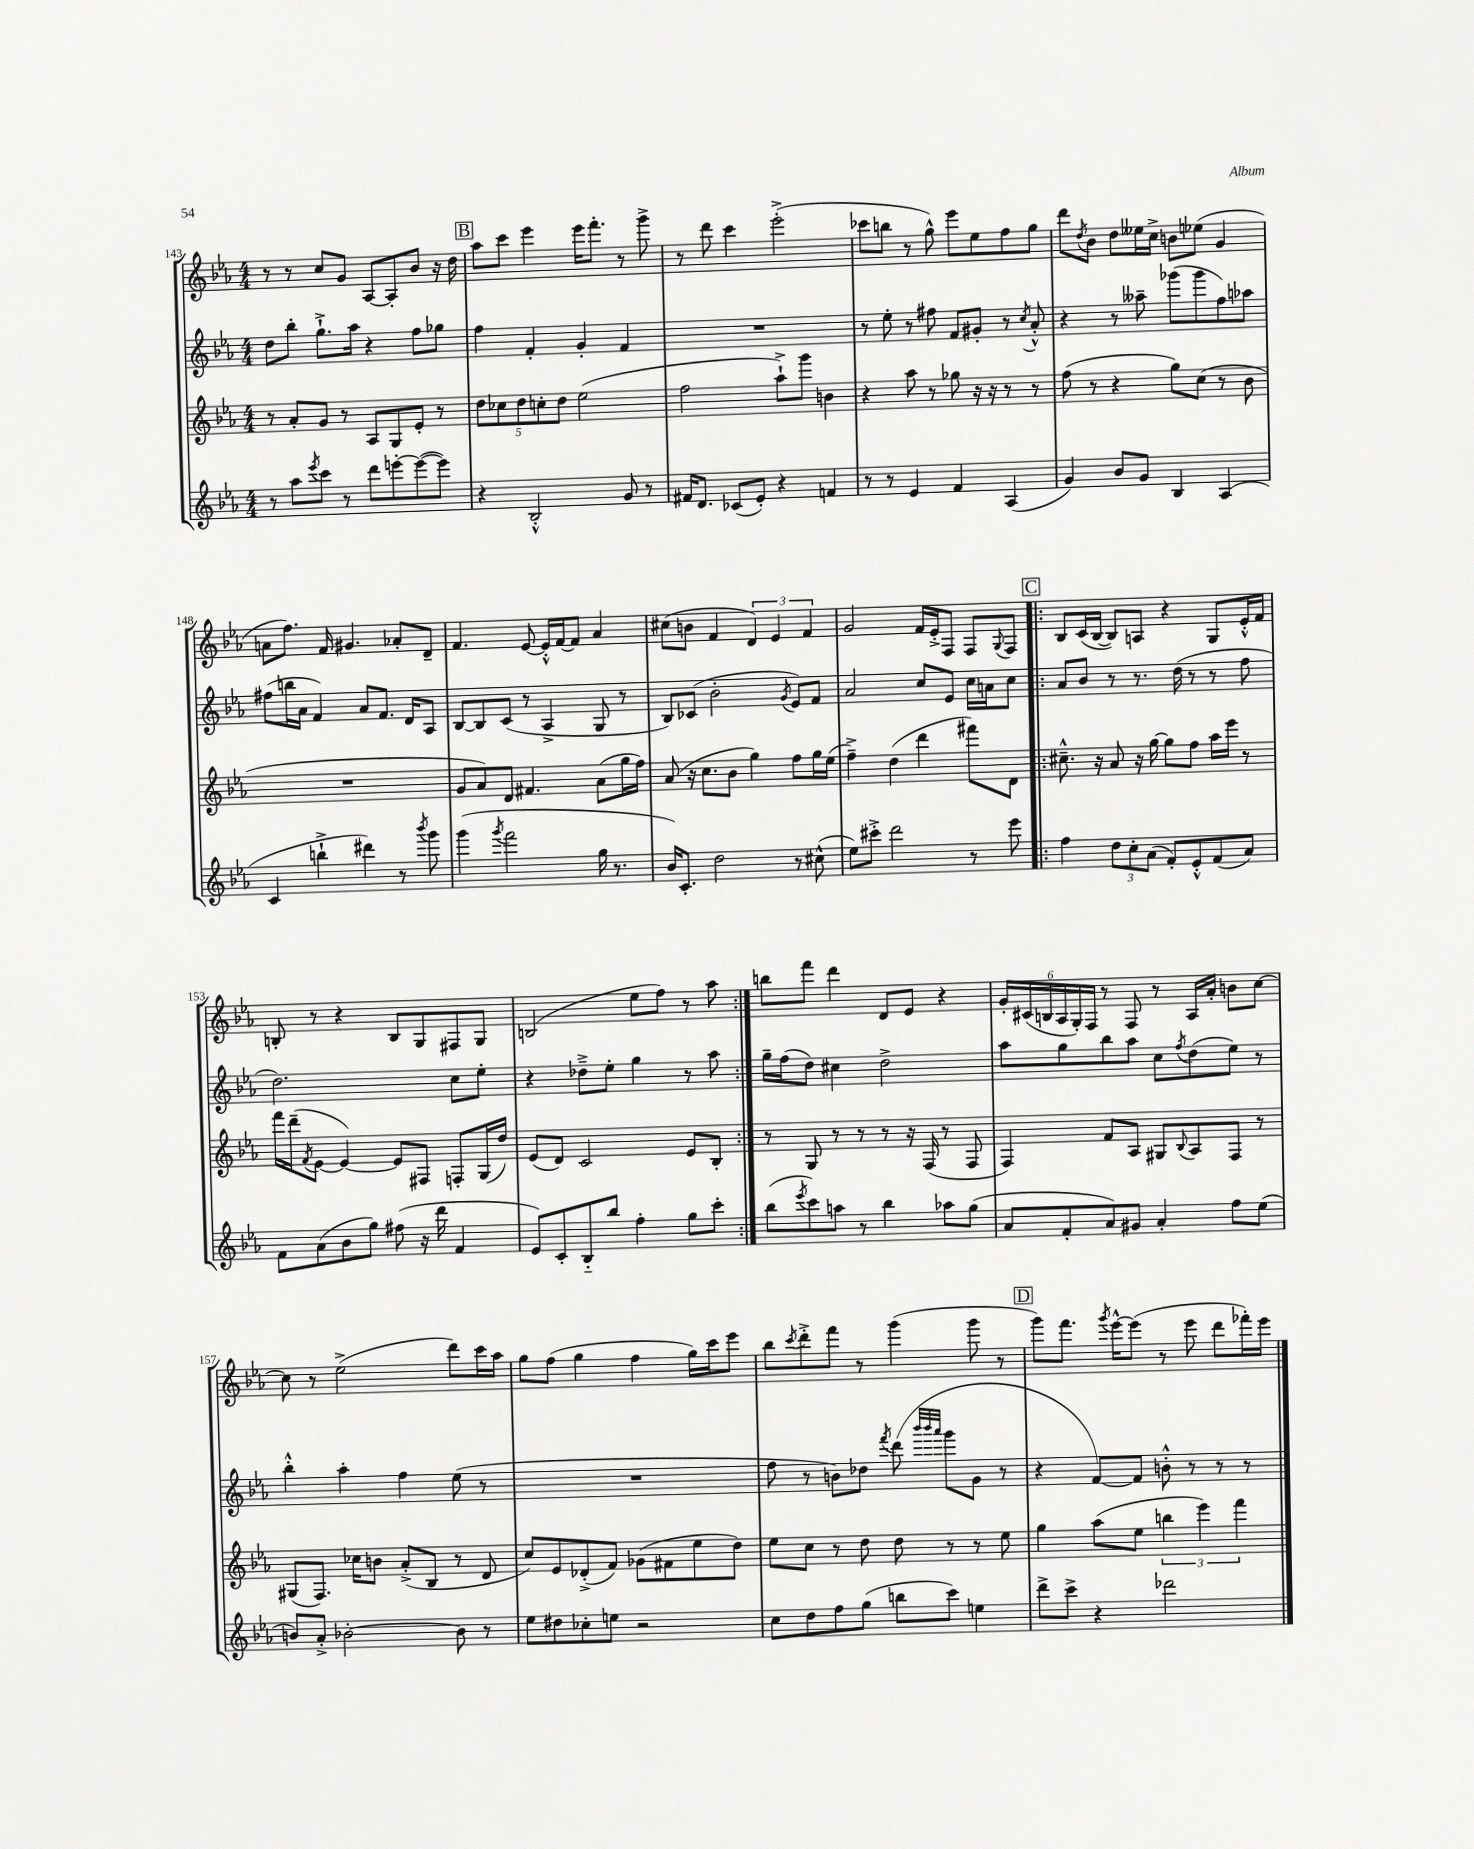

**kern	**kern	**kern	**kern
*staff4	*staff3	*staff2	*staff1
*clefG2	*clefG2	*clefG2	*clefG2
*k[b-e-a-]	*k[b-e-a-]	*k[b-e-a-]	*k[b-e-a-]
*M4/4	*M4/4	*M4/4	*M4/4
8r	8r	8dd\L	8r
8aa-\L	8a-'/L	8bb-'\J	8r
8qeee-/	.	.	.
8ccc\J	8g/J	8.gg`^\L	8cc/L
8r	8r	.	8g/J
.	.	16aa-\Jk	.
8ddd\L	8A-/L	4r	[8A-/L
[8eee'\	8G/	.	8A-'/]
(8eee\_	8e-'/J	8ff\L	8b-/J
8eee\]J)	8r	8gg-\J	16r
.	.	.	16dd\
=	=	=	=
4r	10dd\L	4ff\	8aa-\L
.	10cc-\	.	.
.	.	.	8ccc\J
.	10dd\	.	.
2B-'^^/	.	4f'/	4eee-\
.	10cc'\	.	.
.	10dd\J	.	.
.	(2ee-\	4g'/	16eee-\LK
.	.	.	8.fff'\J
8g/	.	4f/	8r
8r	.	.	8ggg^\
=	=	=	=
16f#/LK	2ff\	1r	8r
8.d/J	.	.	.
.	.	.	8ddd\
(8c-/L	.	.	4ccc\
8e-'/J)	.	.	.
4r	8aa-`^\L)	.	(2eee-'^\
.	8ggg\J	.	.
4f/	4b\	.	.
=	=	=	=
8r	4r	8r	8ccc-\L
8r	.	8ee-'\	8bb\J
4e-/	8aa-\	8r	8r
.	8r	8ff#\	8gg^^\)
4f/	8gg-\	8f/L	8eee-\L
.	16r	8g#'/J	8ee-\
.	16r	.	.
(4A-/	8r	8r	8ff\
.	.	8qcc/	.
.	8r	8a-'^^/	8gg\J
=	=	=	=
4g/)	(8ff\	4r	8ddd\L
.	.	.	8qdd/
.	8r	.	8b-\J
8b-/L	4r	8r	8dd\L
8g/J	.	8aa--~\	16ee--\L
.	.	.	16cc^\JJ
4B-/	8gg\L)	(8ggg-\L	8b\L
.	(8cc\J	8ggg-\	(8ee-\J
(4A-/	8r	8ff\)	4g/
.	8b-\	8aa-\J	.
=	=	=	=
4c/	1r	(8ff#\L	8a\L
.	.	16bb\L	8.ff\J)
.	.	16a-\JJ	.
4bb`^\	.	4f/)	.
.	.	.	16f/
.	.	.	4.g#/
4ddd#\)	.	8a-/L	.
.	.	8.f/J	.
8r	.	.	8a-'/L
.	.	16d/LK	.
8qbbb-/	.	.	.
8ggg\	.	8A-/J	8d~/J
=	=	=	=
(4ggg\	8g/L	[8B-/L	4.f/
.	8a-/)	8B-/]	.
8qggg/	.	.	.
2fff\	8d/J	(8c/J	.
.	4.f#/	8r	[8e-/
.	.	4A-^/	16e-'^^/]LL
.	.	.	[16f/J
.	.	.	8f/]J
16gg\	(8a-\L	8G/	4a-/
8.r	.	.	.
.	16gg\L	8r	.
.	16ff\JJ)	.	.
=	=	=	=
16b-/LK)	(8a-/	8B-/L)	(8cc#\L
8.c'/J	.	.	.
.	16r	(8c-/J	8b\J
.	8.cc\L	.	.
2dd\	.	2b-'\	4f/
.	8b-\J	.	.
.	4gg\)	.	6d/)
.	.	.	6e-/
.	.	8qg/	.
8r	8ff\L	8e-/L)	.
.	.	.	6f/
(8cc#^^\	16gg\L	8f/J	.
.	(16ee-\JJ	.	.
=	=	=	=
8ee-\L)	4ff~^\)	2a-/	2g/
8ccc#'^\J	.	.	.
2ddd\	(4dd\	.	.
.	4ddd\	8cc/L	16f/LL
.	.	.	16e-'^/J
.	.	8e-/J	8F/J
8r	8fff#\L)	16cc\LL	8F/L
.	.	16a\J	.
.	.	.	8qqG/
8eee-\	8d\J	8cc\J	8F/J
=!|:	=!|:	=!|:	=!|:
4ff\	8.cc#~^^\	8a-/L	8B-/L
.	.	8b-/J	(16c/L
.	16r	.	[16B-/JJ
12dd\L	8a-/	8r	8B-/]L)
12cc'\	.	.	.
.	16r	8.r	8A/J
(12a-\J	.	.	.
.	[16gg\	.	.
8f'/L)	8gg\]L	.	4r
.	.	(16dd\	.
8e-'^^/	8ff\J	8r	.
(8f/	16aa-\LL	8r	8G/L
.	16eee-\JJ	.	.
8a-/J)	8r	8ff\	16e-'^^/L
.	.	.	16f/JJ
=	=	=	=
8f\L	16fff\LL	2.dd\)	8B'/
.	(16ddd~\J	.	.
.	8qf/	.	.
(8a-\	[8e-\J	.	8r
8b-\	4e-/_)	.	4r
8gg\J)	.	.	.
(8ff#\	8e-/]L	.	8B/L
16r	8F#/J	.	8G/
16ddd\	.	.	.
4f/	8F'/L	8cc\L	8F#/
.	(16G/L	8ee-'\J	8G/J
.	16dd/JJ)	.	.
=	=	=	=
8e-/L)	(8e-/L	4r	(2B/
8c'/	8d/J)	.	.
8B-'~/	2c/	8dd-~^\L	.
8bb-/J	.	8ee-'\J	.
4ff'\	.	4gg\	8ee-\L
.	.	.	8ff\J)
8gg\L	8e-/L	8r	8r
8ccc'\J	8B-'/J	8aa-\	8aa-\
=:|!	=:|!	=:|!	=:|!
(8bb-\L	8r	16gg~\LL	8bb\L
.	.	(16ff\J	.
8qeee-/	.	.	.
8ccc\)	8G/	8dd\J)	8fff\J
8aa\J	8r	4cc#\	4ddd\
8r	8r	.	.
4bb-\	8r	2dd^\	8d/L
.	16r	.	8e-/J
.	(16F/	.	.
8aa-\L	8r	.	4r
(8gg\J	8F/	.	.
=	=	=	=
8a-/L	4F/)	8aa-\L	24g'/LL
.	.	.	(24c#/
.	.	.	24B/
8f'/	.	8gg\	24A-/
.	.	.	24G'/)
.	.	.	24F/JJ
8a-/)	8f/L	8bb-\	8r
8g#/J	8A-/J	8aa-\J	8F/
4a-'/	8G#/L	8cc\L	8r
.	8qqB-/	8qff/	.
.	8A-/	(8dd\	16A-/LL
.	.	.	16a-'/JJ
8ff\L	8F/J	8ee-\J)	8b\L
(8ee-\J	8r	8r	[8cc\J
=	=	=	=
8b/L)	(8G#/L	4bb-'^^\	8cc\]
8a-'^/J	8.F/J)	.	8r
[2b-'\	.	4aa-'\	(2ee-^\
.	16cc-\LK	.	.
.	8b\J	.	.
.	(8a-'^/L	4ff\	.
.	8B-/J	.	.
8b-\]	8r	(8ee-\	8ddd\L)
8r	8d/	8r	16ccc\L
.	.	.	16aa-\JJ
=	=	=	=
8ee-\L	8cc/L)	1r	8gg\L
8dd#\	8e-/	.	(8ff\J
8cc-'\	(8d-'^/	.	4gg\
8ee\J	8f/J)	.	.
2r	(8g-\L	.	4ff\
.	8f#\	.	.
.	8ee-\	.	16gg\LL)
.	.	.	16ccc\J
.	8dd\J)	.	8eee-\J
=	=	=	=
8cc\L	8ee-\L	8ff\	8bb-\L
.	.	.	8qccc/
8dd\	8cc\J	8r	8ddd'^\
8ff\	8r	8b\L)	8fff\J
(8gg\J	8dd\	8dd-\J	8r
.	.	8qfff/	.
8bb\L	8dd\	(8ddd\	(4ggg\
.	.	32qqbbb-/LLL	.
.	.	32qqbbb-/	.
.	.	32qqaaa-/JJJ	.
8ccc\J)	8r	8ggg\L	.
4ee\	8r	8g\J	8ggg\
.	8ee-\	8r	8r
=	=	=	=
8ddd^\L	4gg\	4r	8ggg\L)
8ccc^\J	.	.	8.fff\J
4r	(8aa-\L	[8f/L)	.
.	.	.	8qggg/
.	.	.	[16eee-^^\LK
.	8ee-\J	8f/]J	(8eee-\]J
2ddd-\	6bb\	8b'^^\	8r
.	.	8r	8eee-\
.	6eee-\)	.	.
.	.	8r	8ddd\L
.	6fff\	.	.
.	.	8r	16fff-'\L)
.	.	.	16eee-\JJ
==	==	==	==
*-	*-	*-	*-
